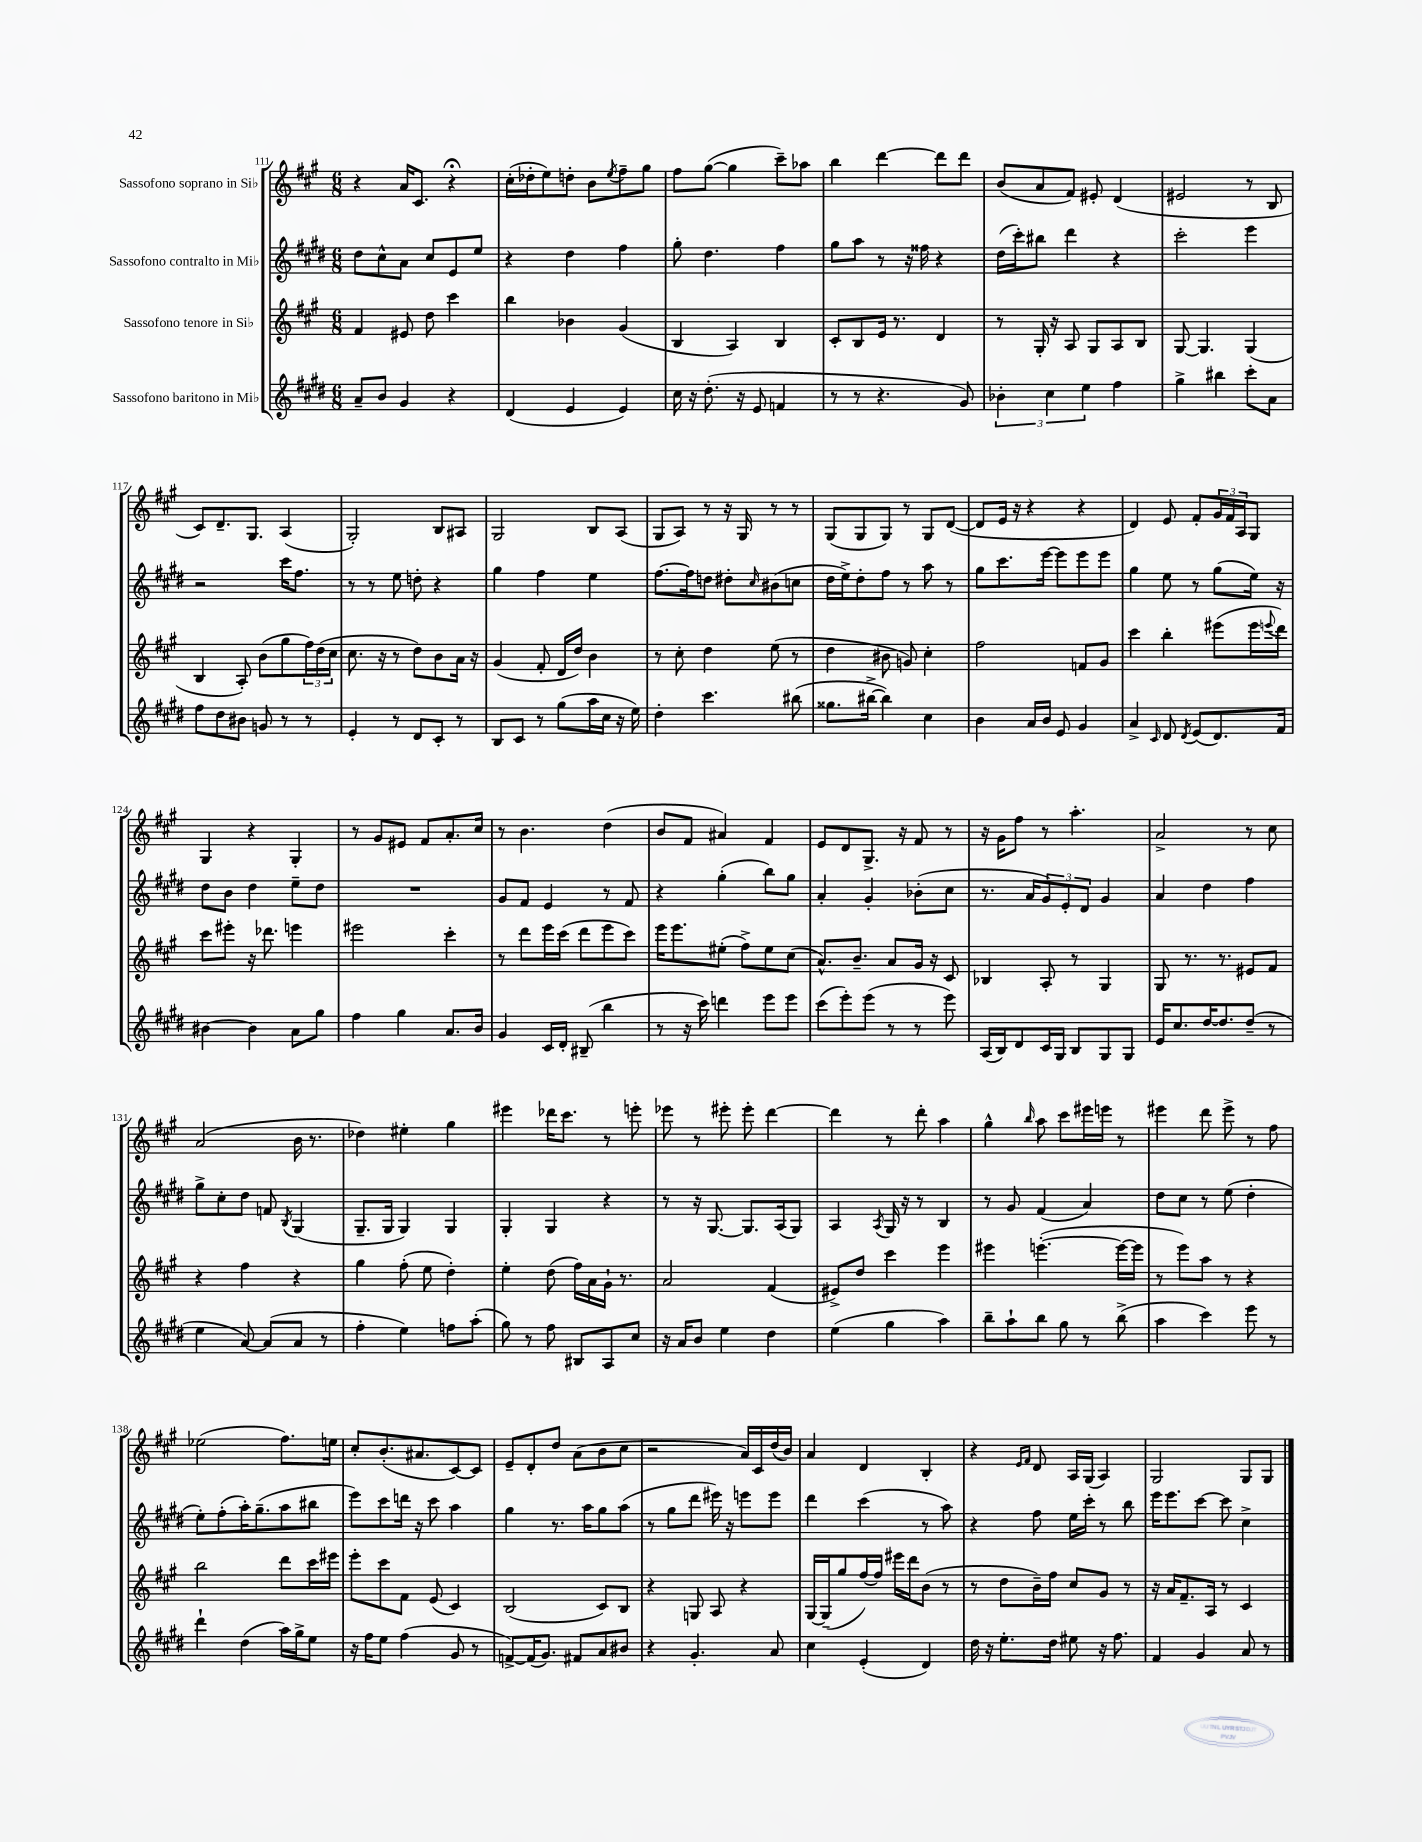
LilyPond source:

<<
\new StaffGroup <<
\new Staff = "s0" \with { instrumentName = "Sassofono soprano in Sib" } {
    \clef treble \key a \major \numericTimeSignature \time 6/8
    r4 a'16 cis'8. r4\fermata |
    cis''16-.( des''16-. e''8) d''8-. b'8 \acciaccatura { e''8 } fis''8-- gis''8 |
    fis''8 gis''8~( gis''4 cis'''8--) aes''8 |
    b''4 d'''4~ d'''8 d'''8 |
    b'8( a'8 fis'8) eis'8-. d'4( |
    eis'2 r8 b8 |
    cis'8) d'8.-- gis8. a4( |
    gis2-.) b8 ais8 |
    gis2 b8 a8( |
    gis8 a8) r8 r16 gis16 r8 r8 |
    gis8( gis8 gis8) r8 gis8 d'8~( |
    d'8 e'16 r16 r4 r4 |
    d'4) e'8 fis'8-. \tuplet 3/2 { gis'16 fis'16 a16 } gis8 |
    gis4 r4 gis4-. |
    r8 gis'8 eis'8 fis'8 a'8.-. cis''16 |
    r8 b'4. d''4( |
    b'8 fis'8 ais'4) fis'4 |
    e'8 d'8 gis8.-> r16 fis'8 r8 |
    r16 gis'16 fis''8 r8 a''4.-. |
    a'2-> r8 cis''8 |
    a'2( b'16 r8. |
    des''4) eis''4-. gis''4 |
    eis'''4 des'''16 cis'''8. r8 e'''8-. |
    ees'''8 r8 eis'''8-. eis'''8-. d'''4~ |
    d'''4 r8 d'''8-. a''4 |
    gis''4-^ \grace { b''16 } a''8 cis'''8 eis'''16 e'''16 r8 |
    eis'''4 d'''8 eis'''8-> r8 fis''8 |
    ees''2( fis''8.) e''16 |
    cis''8-. b'8.-.( ais'8. cis'8~) cis'8 |
    e'8-- d'8-. d''8 a'8( b'8 cis''8 |
    r2 a'16) cis'16 d''16( b'16) |
    a'4 d'4 b4-. |
    r4 \grace { e'16 fis'16 } d'8 a16 gis16( a4) |
    gis2 gis8 gis8 \bar "|." |
}
\new Staff = "s1" \with { instrumentName = "Sassofono contralto in Mib" } {
    \clef treble \key e \major \numericTimeSignature \time 6/8
    dis''8 cis''8-^ a'8 cis''8 e'8 e''8 |
    r4 dis''4 fis''4 |
    gis''8-. dis''4. fis''4 |
    gis''8 a''8 r8 r16 fisis''16 r4 |
    dis''16( cis'''16-.) bis''8 dis'''4 r4 |
    cis'''2-. e'''4 |
    r2 cis'''16 fis''8. |
    r8 r8 e''8 d''8-. r4 |
    gis''4 fis''4 e''4 |
    fis''8.~ fis''16 d''8 dis''8-. \grace { cis''16 } bis'8( c''8 |
    dis''16 e''16->) dis''8-. fis''8 r8 a''8 r8 |
    gis''8 cis'''8. e'''16~ e'''8 e'''8 e'''8 |
    gis''4 e''8 r8 gis''8( e''16) r16 |
    dis''8 b'8 dis''4 e''8-- dis''8 |
    R2. |
    gis'8 fis'8 e'4 r8 fis'8 |
    r4 gis''4-.( b''8) gis''8 |
    a'4-. gis'4-. bes'8-.( cis''8 |
    r8. a'16 \tuplet 3/2 { gis'8) e'8-. dis'8 } gis'4 |
    a'4 dis''4 fis''4 |
    gis''8-> cis''8-. dis''8 f'8 \acciaccatura { b8 } gis4( |
    gis8.-- gis16 gis4) gis4 |
    gis4-. gis4 r4 |
    r8 r16 gis8.~ gis8. a16( gis8) |
    a4 \acciaccatura { a8 } gis16 r16 r8 b4 |
    r8 gis'8 fis'4( a'4) |
    dis''8 cis''8 r8 e''8( dis''4-. |
    e''8-.) fis''8-.( a''16-.) gis''8.--( a''8 bis''8 |
    e'''8) cis'''8 d'''16 r16 cis'''8 a''4 |
    gis''4 r8. a''16 gis''8 a''8( |
    r8 gis''8 dis'''8 eis'''16) r16 e'''8 e'''8 |
    dis'''4 cis'''4( r8 a''8) |
    r4 fis''8 e''16 cis'''16-. r8 b''8 |
    e'''16 e'''8. cis'''8~ cis'''8 cis''4-> \bar "|." |
}
\new Staff = "s2" \with { instrumentName = "Sassofono tenore in Sib" } {
    \clef treble \key a \major \numericTimeSignature \time 6/8
    fis'4 eis'8 d''8 cis'''4 |
    b''4 bes'4 gis'4( |
    b4 a4) b4 |
    cis'8-. b8 e'16 r8. d'4 |
    r8 gis16-. r16 a8 gis8 a8 b8 |
    gis8~ gis4. gis4( |
    b4 a8-.) b'8( gis''8 \tuplet 3/2 { fis''16) d''16( cis''16 } |
    cis''8. r16 r8 d''8) b'8 a'16 r16 |
    gis'4( fis'8-. d'16 d''16) b'4 |
    r8 cis''8-. d''4 e''8( r8 |
    d''4 bis'8 g'8) cis''4-. |
    fis''2 f'8 gis'8 |
    cis'''4 b''4-. eis'''8( eis'''16 \appoggiatura { e'''8 } d'''16) |
    cis'''8 eis'''8-. r16 des'''8. e'''4 |
    eis'''2 cis'''4-. |
    r8 d'''8 e'''16 cis'''16( d'''8 e'''8 cis'''8) |
    e'''16 e'''8. eis''8-.( fis''8->) eis''8 cis''8( |
    a'8.-^) b'8.-- a'8 gis'16 r16 cis'8 |
    bes4 a8-. r8 gis4 |
    gis8 r8. r8. eis'8 fis'8 |
    r4 fis''4 r4 |
    gis''4 fis''8-.( e''8 d''4-.) |
    e''4-. d''8( fis''16) a'16 gis'16-! r8. |
    a'2 fis'4( |
    eis'8->) d''8 cis'''4 e'''4 |
    eis'''4 e'''4.~-.( e'''16~ e'''16 |
    r8 e'''8) a''8 r8 r4 |
    b''2 d'''8 cis'''16 eis'''16 |
    e'''8-. cis'''8 fis'8 e'8( cis'4) |
    b2( cis'8) b8 |
    r4 g8 a8 r4 |
    gis16~ gis16--( gis''8 fis''16~) fis''16 eis'''16 d'''16 b'8( r8 |
    r8 d''8 b'16--) fis''16 cis''8 gis'8 r8 |
    r16 a'16 fis'8.-- a16 r8 cis'4 \bar "|." |
}
\new Staff = "s3" \with { instrumentName = "Sassofono baritono in Mib" } {
    \clef treble \key e \major \numericTimeSignature \time 6/8
    a'8-- b'8 gis'4 r4 |
    dis'4( e'4 e'4) |
    cis''16 r16 dis''8.-.( r16 e'8 f'4 |
    r8 r8 r4. gis'8) |
    \tuplet 3/2 { bes'4-. cis''4 e''4 } fis''4 |
    gis''4-> bis''4 cis'''8-. a'8 |
    fis''8 dis''8 bis'8 g'8 r8 r8 |
    e'4-. r8 dis'8 cis'8-. r8 |
    b8 cis'8 r8 gis''8( a''16 cis''16 r16 e''16) |
    dis''4-. cis'''4. bis''8( |
    gisis''8. bis''16~-> bis''4) cis''4 |
    b'4 a'16 b'16 e'8 gis'4 |
    a'4-> \grace { cis'16 } dis'8 \acciaccatura { dis'8 } e'8( dis'8.) fis'16 |
    bis'4~ bis'4 a'8 gis''8 |
    fis''4 gis''4 a'8. b'16 |
    gis'4 cis'16 dis'16-. bis8--( b''4 |
    r8 r16 cis'''16) d'''4 e'''8 e'''8 |
    cis'''8( e'''8-.) e'''8( r8 r8 e'''8) |
    a16( b16) dis'8 cis'16 gis16 b8 gis8 gis8 |
    e'16 cis''8. dis''16~ dis''8. dis''8--( r8 |
    e''4 a'8~) a'8( a'8 r8 |
    fis''4-. e''4) f''8 a''8-.( |
    gis''8) r8 fis''8 bis8 a8 cis''8 |
    r16 a'16 b'8 e''4 dis''4 |
    e''4( gis''4 a''4) |
    b''8-- a''8-! b''8 gis''8 r8 b''8->( |
    a''4 cis'''4) e'''8 r8 |
    dis'''4-! dis''4( a''16) gis''16-> e''8 |
    r16 fis''16 e''8 fis''4( gis'8 r8 |
    f'8~->) f'16( gis'8.) fis'8 a'8 bis'8 |
    r4 gis'4.-. a'8 |
    cis''4 e'4-.( dis'4) |
    dis''16 r16 e''8.-. dis''16 eis''8 r16 fis''8. |
    fis'4 gis'4 a'8 r8 \bar "|." |
}
>>
>>
\layout { \context { \Score currentBarNumber = #111 } }
